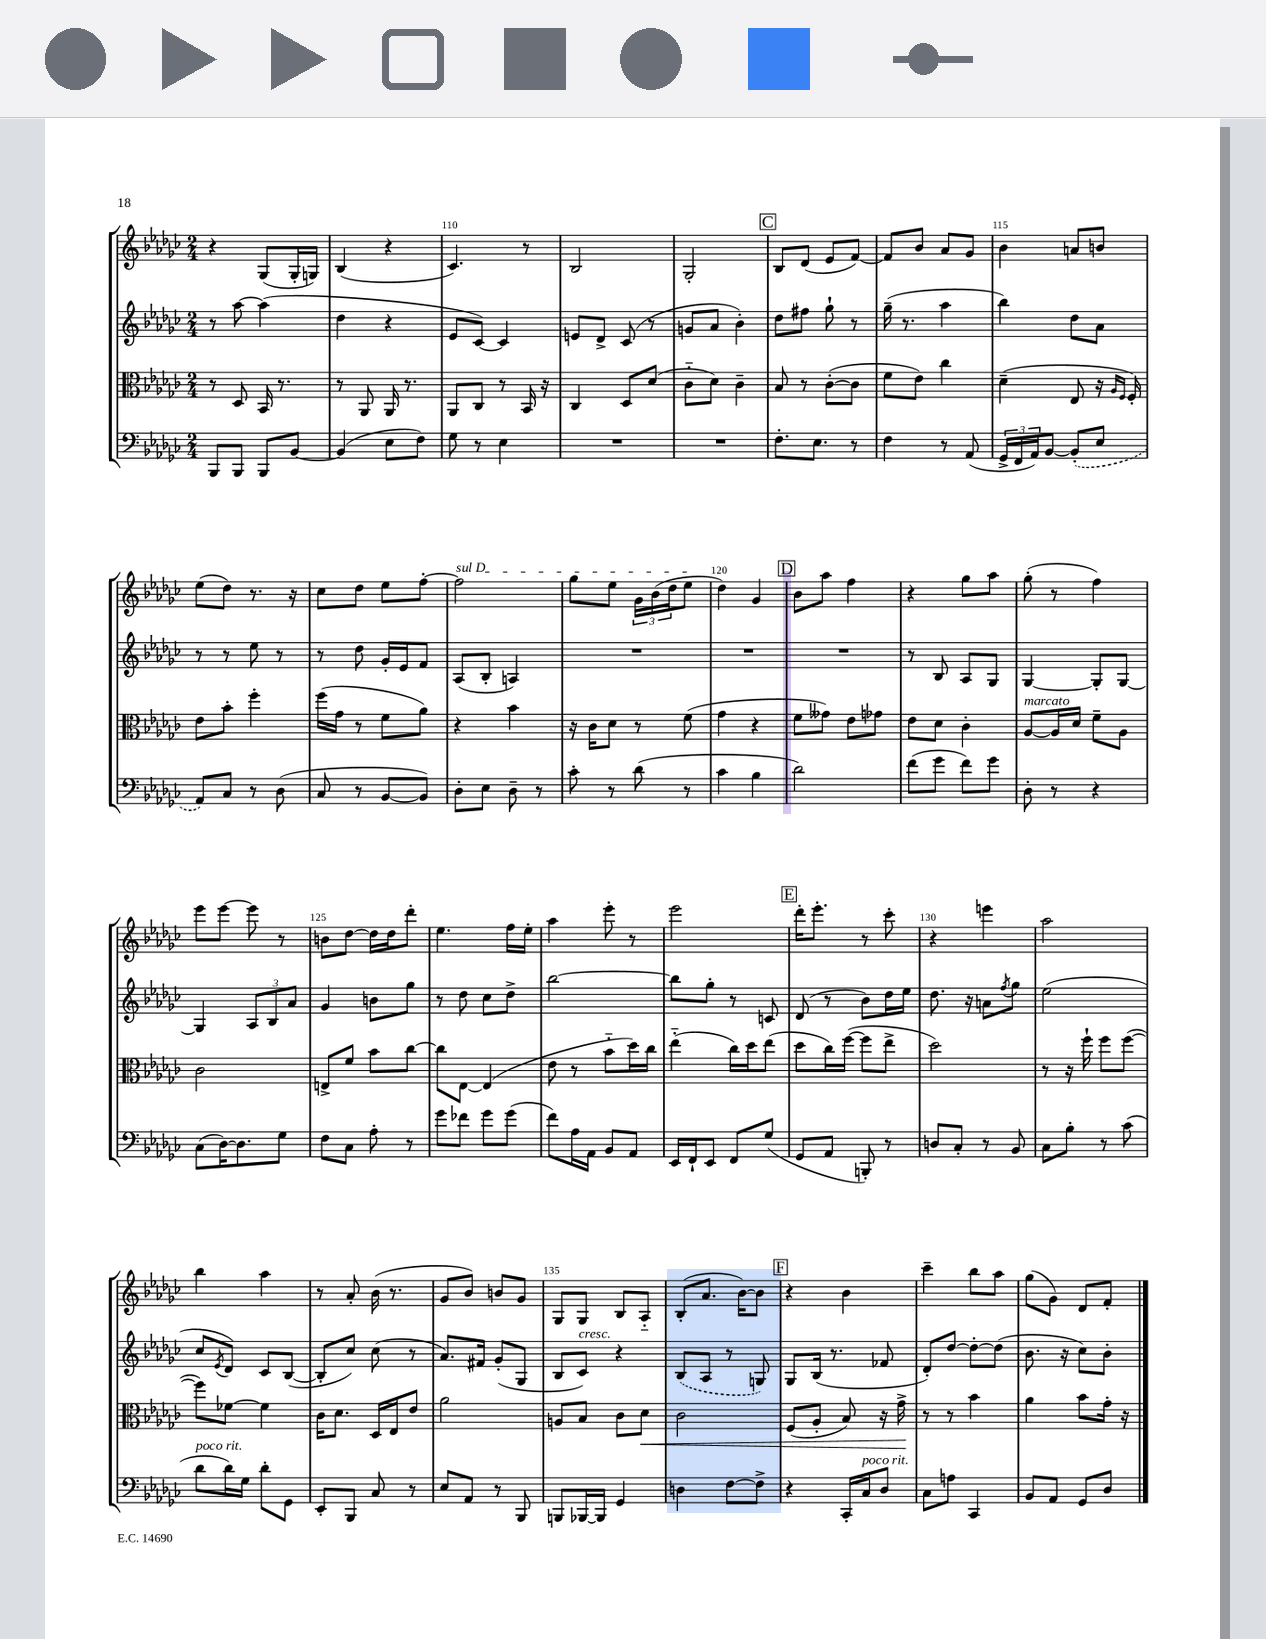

**kern	**kern	**kern	**kern
*staff4	*staff3	*staff2	*staff1
*clefF4	*clefC3	*clefG2	*clefG2
*k[b-e-a-d-g-c-]	*k[b-e-a-d-g-c-]	*k[b-e-a-d-g-c-]	*k[b-e-a-d-g-c-]
*M2/4	*M2/4	*M2/4	*M2/4
8BBB-/L	8r	8r	4r
8BBB-/J	8D-/	[8aa-\	.
8BBB-/L	16BB-/	(4aa-\]	(8G-/L
.	8.r	.	.
[8BB-/J	.	.	16G-'/L
.	.	.	16G/JJ)
=	=	=	=
(4BB-/]	8r	4dd-\	(4B-/
.	8AA-/	.	.
8E-\L	16AA-/	4r	4r
.	8.r	.	.
8F\J)	.	.	.
=	=	=	=
8G-\	8AA-/L	8e-/L	4.c-/)
8r	8C-/J	[8c-/J)	.
4E-\	8r	4c-/]	.
.	16BB-/	.	8r
.	16r	.	.
=	=	=	=
2r	4C-/	8e/L	2B-/
.	.	8d-^/J	.
.	8D-/L	(8c-/	.
.	(8d-/J	8r	.
=	=	=	=
2r	8c-'~\L	8g/L	2G-'/
.	8d-\J)	8a-/J	.
.	4c-~\	4b-'\)	.
=	=	=	=
8.F'\L	8B-/	8dd-\L	8B-/L
.	8r	8ff#\J	(8d-/J
8.E-\J	.	.	.
.	([8c-'\L	8gg-`\	8e-/L
8r	8c-\]J	8r	[8f/J)
=	=	=	=
4F\	8f\L	(16gg-~\	8f/]L
.	.	8.r	.
.	8e-\J)	.	8b-/J
8r	4cc-\	4aa-\	8a-/L
(8AA-/	.	.	8g-/J
=	=	=	=
24GG-^/LL	(4d-~\	4bb-\)	4b-\
24FF/	.	.	.
24AA-/J)	.	.	.
[8BB-/J	.	.	.
(8BB-'/]L	8E-/	8dd-\L	8a/L
8E-/J	16r	8a-\J	8b/J
.	16qqA-/LL	.	.
.	16qqF/JJ	.	.
.	16F'/)	.	.
=	=	=	=
8AA-/L)	8e-\L	8r	(8ee-\L
8C-/J	8b-'\J	8r	8dd-\J)
8r	4ff'\	8ee-\	8.r
(8D-\	.	8r	.
.	.	.	16r
=	=	=	=
8C-/	(16ff\LL	8r	8cc-\L
.	16g-\JJ	.	.
8r	8r	8dd-\	8dd-\J
[8BB-/L	8f\L	16g-'/LL	8ee-\L
.	.	16e-/J	.
8BB-/]J)	8a-\J)	8f/J	[8ff'\J
=	=	=	=
8D-'\L	4r	(8A-/L	2ff\]
8E-\J	.	8B-'/J	.
8D-~\	4b-\	4A/)	.
8r	.	.	.
=	=	=	=
8c-'\	16r	2r	8gg-\L
.	16c-\LK	.	.
8r	8d-\J	.	8ee-\J
(8d-\	8r	.	24g-\LL
.	.	.	(24b-\
.	.	.	24dd-\J
8r	(8f\	.	8ee-\J
=	=	=	=
4c-\	4g-\	2r	4dd-\)
4B-\	4r	.	4g-/
=	=	=	=
2d-\)	8f\L	2r	8b-\L
.	8g--\J)	.	8aa-\J
.	8e-\L	.	4ff\
.	8g-\J	.	.
=	=	=	=
(8f\L	8e-\L	8r	4r
8g-\J	8d-\J	8B-/	.
8f\L)	4c-'\	8A-/L	8gg-\L
8g-\J	.	8G-/J	8aa-\J
=	=	=	=
8D-'\	[8A-/L	[4G-/	(8gg-'\
8r	16A-/]L	.	8r
.	16d-/JJ	.	.
4r	8f~\L	8G-'/]L	4ff\)
.	8A-\J	[8G-/J	.
=	=	=	=
(8C-\L	2c-\	4G-/]	8eee-\L
[16D-\K)	.	.	[8eee-\J
8.D-\]	.	.	.
.	.	12A-/L	8eee-\]
.	.	12B-/	.
8G-\J	.	.	8r
.	.	12a-/J	.
=	=	=	=
8F\L	8E^/L	4g-/	8b\L
8C-\J	8f/J	.	[8dd-\J
8A-'\	8b-\L	8b\L	16dd-\]LL
.	.	.	16dd-\J
8r	[8cc-\J	8gg-\J	8ddd-'\J
=	=	=	=
8g-\L	8cc-\]L	8r	4.ee-\
8f-\J	[8E-\J	8dd-\	.
8g-\L	(4E-/]	8cc-\L	.
(8g-\J	.	8dd-^\J	16ff\LL
.	.	.	16ee-'\JJ
=	=	=	=
8f\L)	8e-\	[2bb-\	4aa-\
16A-\L	8r	.	.
16AA-\JJ	.	.	.
8BB-/L	8b-'~\L	.	8eee-'\
8AA-/J	16dd-\L)	.	8r
.	16cc-\JJ	.	.
=	=	=	=
16EE-/LL	(4ee-'~\	8bb-\]L	2eee-\
16FF`/J	.	.	.
8EE-/J	.	8gg-'\J	.
8FF/L	16cc-\LL)	8r	.
.	16dd-\J	.	.
(8G-/J	(8ee-\J	8c/	.
=	=	=	=
8GG-/L	8dd-\L	(8d-/	16ddd-'\LK
.	.	.	8.eee-'\J
8AA-/J	16cc-\L)	8r	.
.	([16ff\JJ	.	.
8BBB'/)	8ff\]L	8b-\L)	8r
8r	8ee-^\J	16dd-\L	8ccc-'\
.	.	16ee-\JJ	.
=	=	=	=
8D/L	2dd-\)	8.dd-\	4r
8C-'/J	.	.	.
.	.	16r	.
8r	.	8a\L	4eee\
.	.	8qff/	.
8BB-/	.	8gg-\J	.
=	=	=	=
8C-\L	8r	(2ee-\	2aa-\
8B-'\J	16r	.	.
.	16ff`\	.	.
8r	8ff\L	.	.
(8c-\	([8ff\J	.	.
=	=	=	=
8d-\L	8ff\]L)	8cc-/L	4bb-\
.	.	8qe-/	.
16d-\L)	[8f-\J	8d-/J)	.
16G-\JJ	.	.	.
8d-'\L	4f-\]	8c-/L	4aa-\
8GG-\J	.	([8B-/J	.
=	=	=	=
8EE-'/L	16c-\LK	8B-'/]L	8r
.	8.d-\J	.	.
8BBB-/J	.	8cc-/J)	8a-'/
8C-/	16D-/LL	(8cc-\	(16b-\
.	16E-/J	.	8.r
8r	8e-/J	8r	.
=	=	=	=
8E-/L	2a-\	8.a-/L)	8g-/L
8AA-/J	.	.	8b-/J)
.	.	16f#/Jk	.
8r	.	(8g-'/L	8b/L
8BBB-/	.	8G-/J	8g-/J
=	=	=	=
8BBB/L	8A/L	8B-/L	8G-/L
[16BBB-/L	8B-/J	8c-/J)	8G-/J
16BBB-/]JJ	.	.	.
4GG-/	8c-\L	4r	8B-/L
.	8d-\J	.	8A-'~/J
=	=	=	=
4D\	2c-\	(8B-/L	(8B-'/L
.	.	8A-/J	8.a-/J
[8F\L	.	8r	.
.	.	.	[16b-\LK)
8F^\]J	.	8G/)	8b-\]J
=	=	=	=
4r	(8F/L	8G-/L	4r
.	8A-'/J	(16B-/Jk	.
.	.	8.r	.
16CC-'/LL	8B-/)	.	4b-\
16C-/J	.	.	.
8D-/J	16r	8f-/	.
.	16g-^\	.	.
=	=	=	=
8C-\L	8r	8d-'/L)	4ccc-~\
8A\J	8r	[8dd-/J	.
4CC-/	4b-\	8dd-'\_L	8bb-\L
.	.	(8dd-\]J	8aa-\J
=	=	=	=
8BB-/L	4a-\	8.b-\	(8gg-\L
8AA-/J	.	.	8g-\J)
.	.	16r	.
8GG-/L	8b-\L	8cc-\L)	8d-/L
8D-/J	16g-'\Jk	8b-'\J	8f'/J
.	16r	.	.
==	==	==	==
*-	*-	*-	*-
